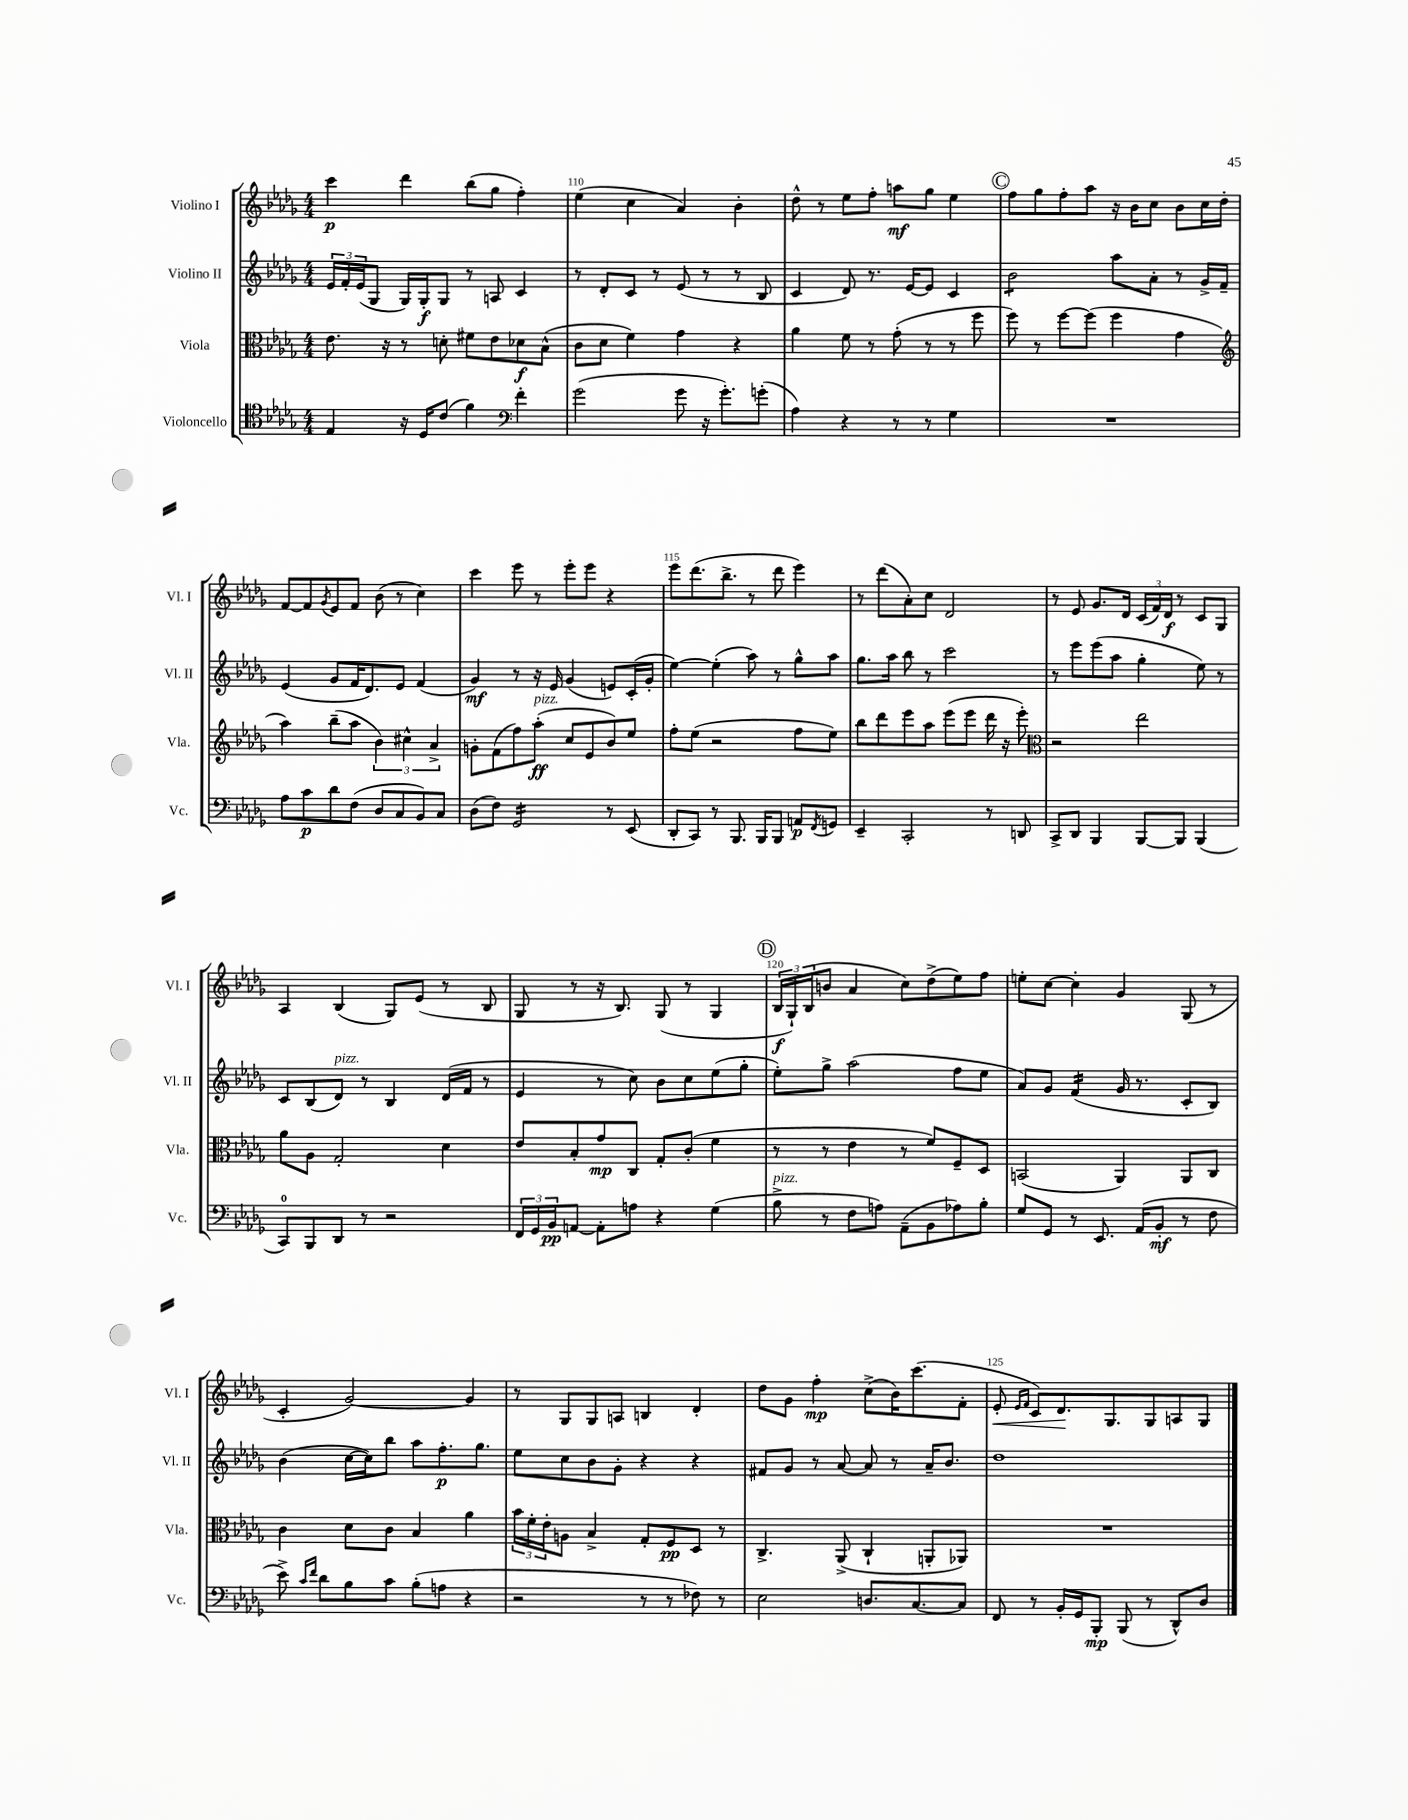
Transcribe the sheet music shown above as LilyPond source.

<<
\new StaffGroup <<
\new Staff = "s0" \with { instrumentName = "Violino I" shortInstrumentName = "Vl. I" } {
    \clef treble \key des \major \numericTimeSignature \time 4/4
    c'''4\p des'''4 bes''8( ges''8 f''4-.) |
    ees''4( c''4 aes'4) bes'4-. |
    des''8-^ r8 ees''8 f''8-. a''8\mf ges''8 ees''4 |
    \mark \markup { \circle "C" } f''8 ges''8 f''8-. aes''8 r16 bes'16 c''8 bes'8 c''16 des''16-. |
    f'8~ f'8 \acciaccatura { ges'8 } ees'8 f'8 bes'8( r8 c''4) |
    c'''4 ees'''8 r8 ees'''8-. ees'''8 r4 |
    ees'''8 des'''8.( bes''8.-> r8 des'''8 ees'''4) |
    r8 des'''8( aes'8-.) c''8 des'2 |
    r8 ees'8 ges'8. des'16 \tuplet 3/2 { c'16( f'16) des'16\f } r8 c'8 ges8 |
    aes4 bes4( ges8) ees'8( r8 bes8 |
    ges8 r8 r16 bes8.) ges8( r8 ges4 |
    \mark \markup { \circle "D" } \tuplet 3/2 { bes16\f ges16-!) bes16( } b'8 aes'4 c''8) des''8->( ees''8) f''8 |
    e''8-. c''8~ c''4-. ges'4 ges8( r8 |
    c'4-. ges'2~) ges'4 |
    r8 ges8 ges8 a8 b4 des'4-. |
    des''8 ges'8 f''4-.\mp c''8->( bes'16) c'''8.( f'8-. |
    ees'8-.\< \grace { ees'16 f'16 } c'8) des'8.\! ges8. ges8 a8 ges8 \bar "|." |
}
\new Staff = "s1" \with { instrumentName = "Violino II" shortInstrumentName = "Vl. II" } {
    \clef treble \key des \major \numericTimeSignature \time 4/4
    \tuplet 3/2 { ees'16 f'16-. ees'16( } ges8 ges16) ges16-.\f ges8 r8 a8 c'4 |
    r8 des'8-. c'8 r8 ees'8( r8 r8 bes8 |
    c'4 des'8) r8. ees'16~ ees'8 c'4 |
    \mark \markup { \circle "C" } bes'2:8 aes''8 aes'8-. r8 ges'16-> f'16-- |
    ees'4( ges'8 f'16 des'8.) ees'8 f'4( |
    ges'4\mf) r8 r16 ees'16 ges'4( e'8) c'16-.( ges'16-. |
    ees''4~) ees''4-.( aes''8) r8 ges''8-^ aes''8 |
    ges''8. aes''16 bes''8 r8 c'''2 |
    r8 ees'''8 ees'''8( aes''8 ges''4-. ees''8) r8 |
    c'8 bes8( des'8^\markup { \italic "pizz." }) r8 bes4 des'16( f'16 r8 |
    ees'4 r8 c''8) bes'8 c''8 ees''8( ges''8-. |
    \mark \markup { \circle "D" } ees''8-.) ges''8-> aes''2( f''8 ees''8 |
    aes'8) ges'8 f'4:16( ges'16 r8. c'8-. bes8) |
    bes'4( c''16~ c''16) bes''8 aes''8 f''8.-.\p ges''8. |
    ees''8 c''8 bes'8 ges'8-. r4 r4 |
    fis'8 ges'8 r8 aes'8~ aes'8 r8 aes'16-- bes'8. |
    des''1 \bar "|." |
}
\new Staff = "s2" \with { instrumentName = "Viola" shortInstrumentName = "Vla." } {
    \clef alto \key des \major \numericTimeSignature \time 4/4
    ees'8. r16 r8 d'8-. fis'8 ees'8 des'8\f bes8-^( |
    c'8 des'8 f'4) ges'4 r4 |
    aes'4 f'8 r8 ges'8-.( r8 r8 f''8 |
    \mark \markup { \circle "C" } f''8) r8 f''8~ f''8( f''4 ges'4 |
    \clef treble aes''4) bes''8--( aes''8 \tuplet 3/2 { bes'4) cis''4-^ aes'4-> } |
    g'8-. f'8( f''8) aes''8-.\ff^\markup { \italic "pizz." }( c''8 ees'8 bes'8) ees''8 |
    f''8-. ees''8( r2 f''8 ees''8) |
    bes''8 des'''8 ees'''8 aes''8 ees'''8( ees'''8 des'''16 r16 ees'''8-.) |
    \clef alto r2 ees''2 |
    aes'8 aes8 ges2-. des'4 |
    ees'8 bes8-. ges'8\mp c8 ges8-. c'8-.( f'4 |
    \mark \markup { \circle "D" } r8 r8 ees'4 r8 f'8) f8-- des8 |
    b,2( aes,4) aes,8 c8 |
    c'4 des'8 c'8 bes4 aes'4 |
    \tuplet 3/2 { bes'16 f'16-. ees'16-. } a8 bes4-> ges8-. f8\pp des8 r8 |
    c4.-> aes,8->( c4-! a,8-. aes,8) |
    R1 \bar "|." |
}
\new Staff = "s3" \with { instrumentName = "Violoncello" shortInstrumentName = "Vc." } {
    \clef tenor \key des \major \numericTimeSignature \time 4/4
    ees4 r16 des16 c'8( f'4) \clef bass f'4-. |
    ges'2( ges'8 r16 ges'8.-.) g'8-.( |
    aes4) r4 r8 r8 ges4 |
    \mark \markup { \circle "C" } R1 |
    aes8 c'8\p des'8 f8( des8 c8 bes,8) c8 |
    des8( f8) ges,2:16 r8 ees,8( |
    des,8-. c,8) r8 bes,,8. bes,,16 bes,,8 a,8\p \acciaccatura { f,8 } g,8 |
    ees,4-- c,2-. r8 d,8 |
    c,8-> des,8 bes,,4 bes,,8~ bes,,8 bes,,4( |
    c,8-0) bes,,8 des,8 r8 r2 |
    \tuplet 3/2 { f,16 ges,16 bes,16\pp } a,8~ a,8-. a8 r4 ges4( |
    \mark \markup { \circle "D" } bes8->^\markup { \italic "pizz." } r8 f8 a8) aes,8--( bes,8 aes8) bes8-. |
    ges8 ges,8 r8 ees,8. aes,16( bes,8-.\mf r8 f8 |
    ees'8->) \grace { c'16 f'16 } des'8 bes8 c'8 bes8-.( a8 r4 |
    r2 r8 r8 fes8) r8 |
    ees2 d8. c8.~ c8 |
    f,8 r8 bes,16-. ges,16 bes,,8-.\mp bes,,8( r8 des,8-^) des8 \bar "|." |
}
>>
>>
\layout { \context { \Score currentBarNumber = #109 \override BarNumber.break-visibility = ##(#f #t #t) barNumberVisibility = #(every-nth-bar-number-visible 5) } }
